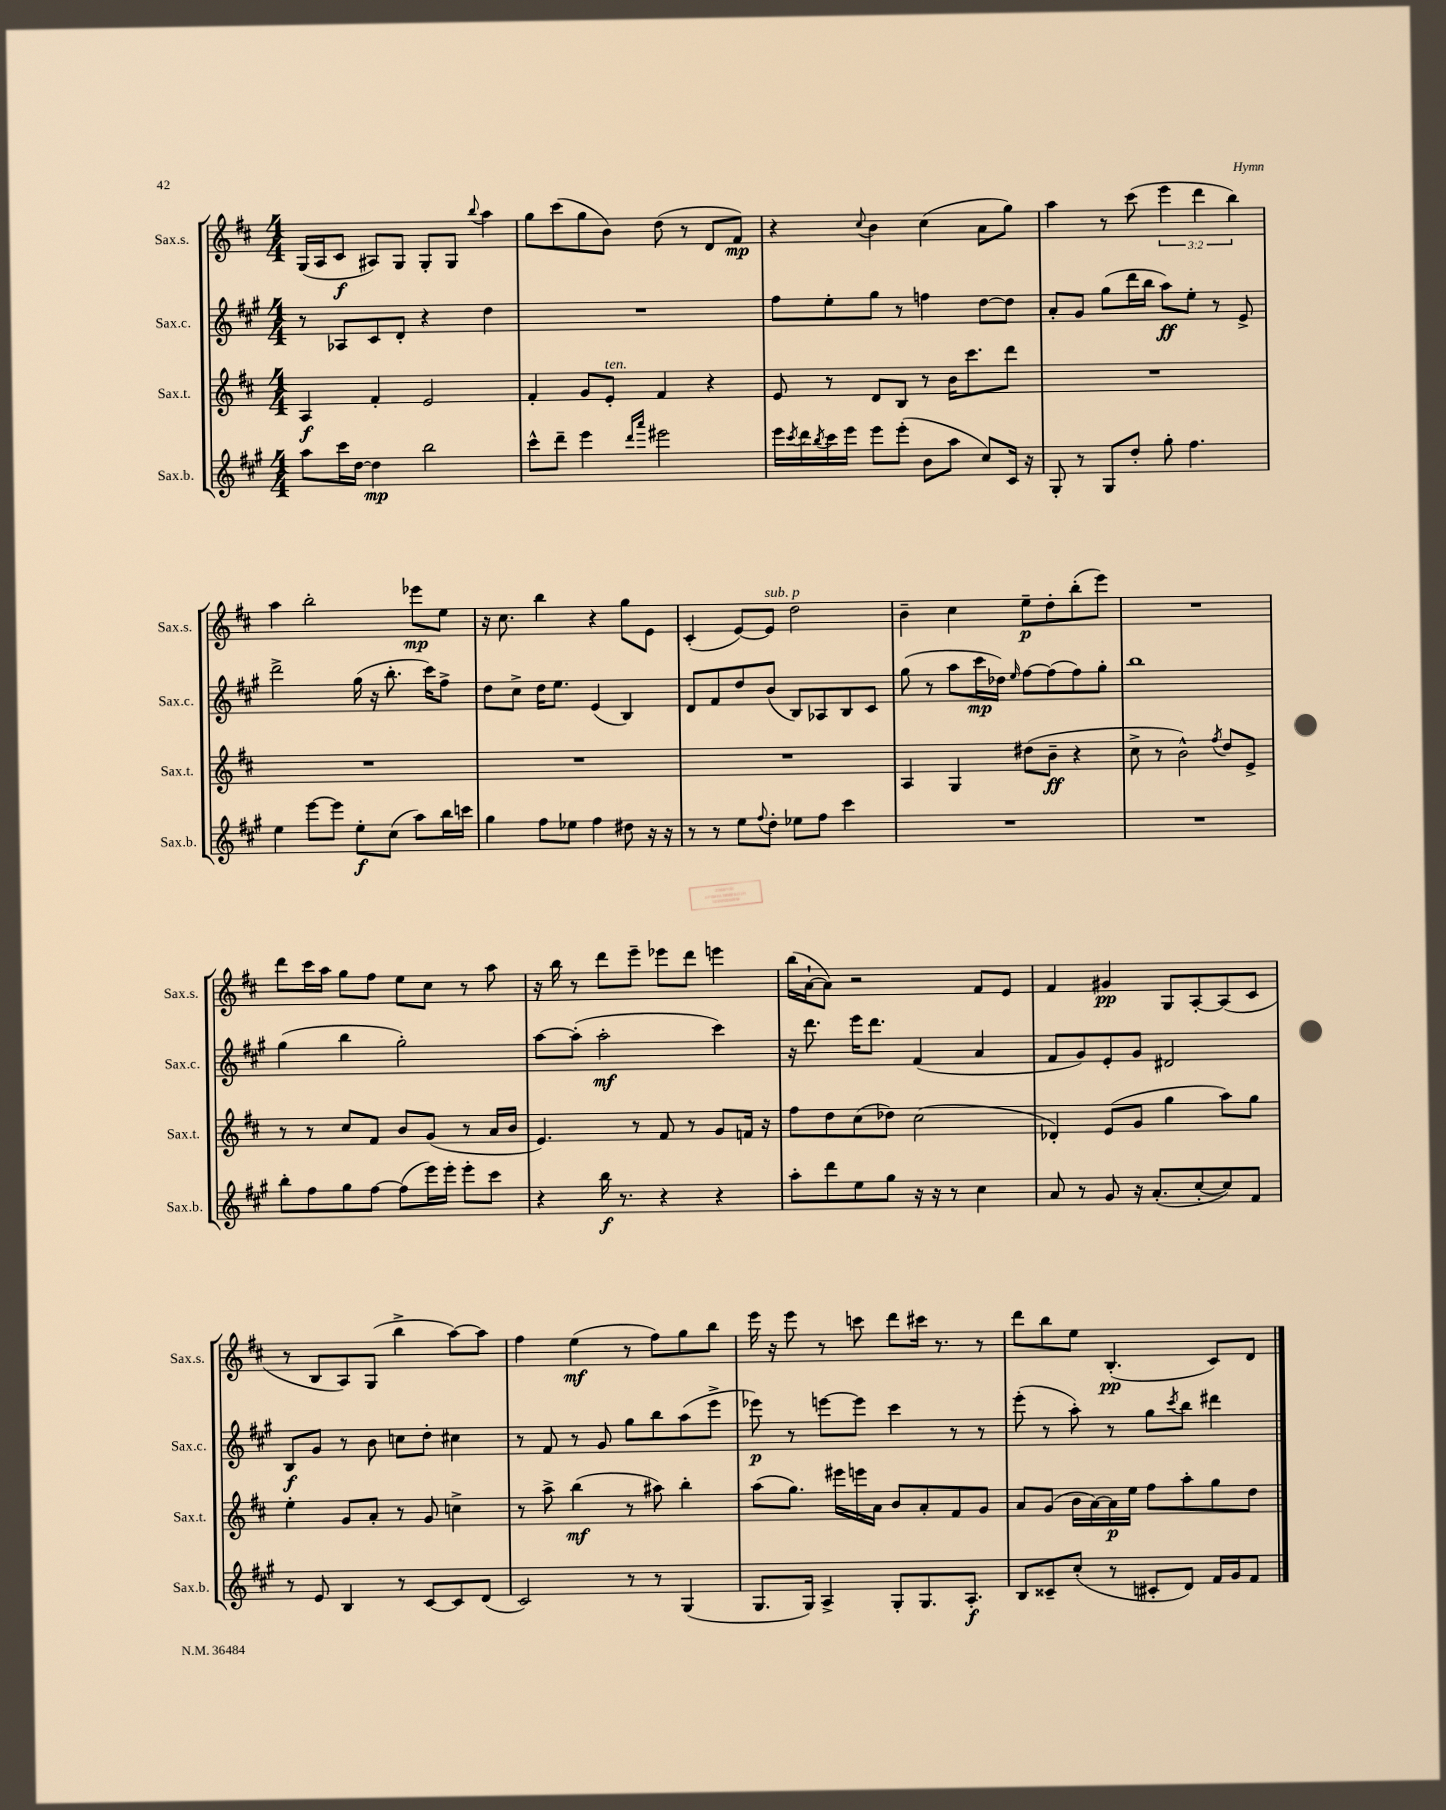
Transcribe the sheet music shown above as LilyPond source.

<<
\new StaffGroup <<
\new Staff = "s0" \with { instrumentName = "Sax.s." shortInstrumentName = "Sax.s." } {
    \clef treble \key d \major \numericTimeSignature \time 4/4 \override Staff.TupletNumber.text = #tuplet-number::calc-fraction-text
    g16( a16 cis'8\f ais8) g8 g8-. g8 \appoggiatura { b''8 } a''4 |
    g''8 cis'''8( g''8 b'8) d''8( r8 d'8 fis'8\mp) |
    r4 \appoggiatura { cis''8 } b'4 cis''4( a'8 g''8) |
    a''4 r8 cis'''8( \tuplet 3/2 { e'''4 d'''4 b''4) } |
    a''4 b''2-. ees'''8\mp e''8 |
    r16 cis''8. b''4 r4 g''8 e'8 |
    cis'4-.( e'8~) e'8^\markup { \italic "sub. p" } d''2 |
    b'4-- cis''4 e''8--\p d''8-. b''8-.( e'''8) |
    R1 |
    d'''8 cis'''16 a''16 g''8 fis''8 e''8 cis''8 r8 a''8 |
    r16 b''16 r8 d'''8 e'''8-- ees'''8 d'''8 e'''4 |
    b''16( a'16~-! a'8) r2 fis'8 e'8 |
    fis'4 gis'4\pp g8 a8~-. a8( cis'8 |
    r8 b8 a8) g8( b''4-> a''8~) a''8 |
    fis''4 e''4\mf( r8 fis''8) g''8 b''8 |
    e'''16 r16 e'''8 r8 c'''8 d'''8 cis'''16 r8. r8 |
    d'''8 b''8 e''8 b4.-.\pp( cis'8) d'8 \bar "|." |
}
\new Staff = "s1" \with { instrumentName = "Sax.c." shortInstrumentName = "Sax.c." } {
    \clef treble \key a \major \numericTimeSignature \time 4/4
    r8 aes8 cis'8 d'8-. r4 d''4 |
    R1 |
    fis''8 e''8-. gis''8 r8 f''4 d''8~ d''8 |
    a'8-. gis'8 gis''8( d'''16 b''16 a''8\ff) e''8-. r8 e'8-> |
    d'''2-> gis''16( r16 b''8.-. cis'''16) fis''8-> |
    d''8 cis''8-> d''16 e''8. e'4( b4) |
    d'8 fis'8 d''8 b'8( b8) aes8 b8 cis'8 |
    gis''8( r8 a''8 cis'''16\mp des''16) \grace { e''16 } fis''8~ fis''8( fis''8) gis''8-. |
    b''1 |
    gis''4( b''4 gis''2-.) |
    a''8~ a''8-.( a''2-.\mf cis'''4) |
    r16 d'''8. e'''16 d'''8. fis'4( a'4 |
    fis'8 gis'8) e'8-. gis'8 dis'2 |
    b8\f gis'8 r8 b'8 c''8 d''8-. cis''4 |
    r8 fis'8 r8 gis'8 gis''8 b''8 a''8( e'''8-> |
    ees'''8\p) r8 e'''8~ e'''8 cis'''4 r8 r8 |
    e'''8-.( r8 a''8-.) r8 gis''8 \acciaccatura { cis'''8 } b''8 dis'''4 \bar "|." |
}
\new Staff = "s2" \with { instrumentName = "Sax.t." shortInstrumentName = "Sax.t." } {
    \clef treble \key d \major \numericTimeSignature \time 4/4
    a4\f fis'4-. e'2 |
    fis'4-. g'8 e'8-.^\markup { \italic "ten." } fis'4 r4 |
    e'8 r8 d'8 b8 r8 b'16 cis'''8. d'''8 |
    R1 |
    R1 |
    R1 |
    R1 |
    a4 g4 dis''8( b'8--\ff r4 |
    cis''8-> r8 b'2-^) \acciaccatura { fis''8 } d''8 e'8-> |
    r8 r8 cis''8 fis'8 b'8 g'8( r8 a'16 b'16 |
    e'4.) r8 fis'8 r8 g'8 f'16 r16 |
    fis''8 d''8 cis''8( des''8) cis''2( |
    des'4-.) e'8( g'8 g''4 a''8) g''8 |
    e''4-. g'8 a'8-. r8 g'8 c''4-> |
    r8 a''8-> b''4\mf( r8 ais''8) b''4-. |
    a''8( g''8.) eis'''16 e'''16 a'16 b'8 a'8-. fis'8 g'8 |
    a'8 g'8( b'16 a'16~) a'16\p e''16 fis''8 a''8-. g''8 d''8 \bar "|." |
}
\new Staff = "s3" \with { instrumentName = "Sax.b." shortInstrumentName = "Sax.b." } {
    \clef treble \key a \major \numericTimeSignature \time 4/4
    a''8 cis'''16 d''16~ d''4\mp b''2 |
    cis'''8-^ d'''8-- e'''4 \grace { d'''16 a'''16 } eis'''2 |
    e'''16 \acciaccatura { cis'''8 } d'''16 \acciaccatura { b''8 } cis'''16 e'''16 e'''8 e'''8-.( b'8 a''8 cis''8) cis'16 r16 |
    gis8-. r8 gis8 d''8-. gis''8-. fis''4. |
    e''4 e'''8~ e'''8 e''8-.\f cis''8( a''8) b''16 c'''16 |
    gis''4 fis''8 ees''8 fis''4 dis''8 r16 r16 |
    r8 r8 e''8 \appoggiatura { fis''8 } d''8-. ees''8 fis''8 cis'''4 |
    R1 |
    R1 |
    b''8-. fis''8 gis''8 fis''8~ fis''8( e'''16) e'''16-. e'''8-. cis'''8 |
    r4 b''16\f r8. r4 r4 |
    a''8-. d'''8 e''8 gis''8 r16 r16 r8 cis''4 |
    a'8 r8 gis'8 r16 a'8.-.( cis''8~-. cis''8) fis'8 |
    r8 e'8 b4 r8 cis'8~ cis'8 d'8( |
    cis'2) r8 r8 gis4( |
    gis8. gis16) a4-> gis8-. gis8. a8.-.\f |
    b8 cisis'8-- cis''8-.( r8 cis'8-. d'8) fis'16 gis'16 fis'8 \bar "|." |
}
>>
>>
\layout { \context { \Score \remove "Bar_number_engraver" } }
